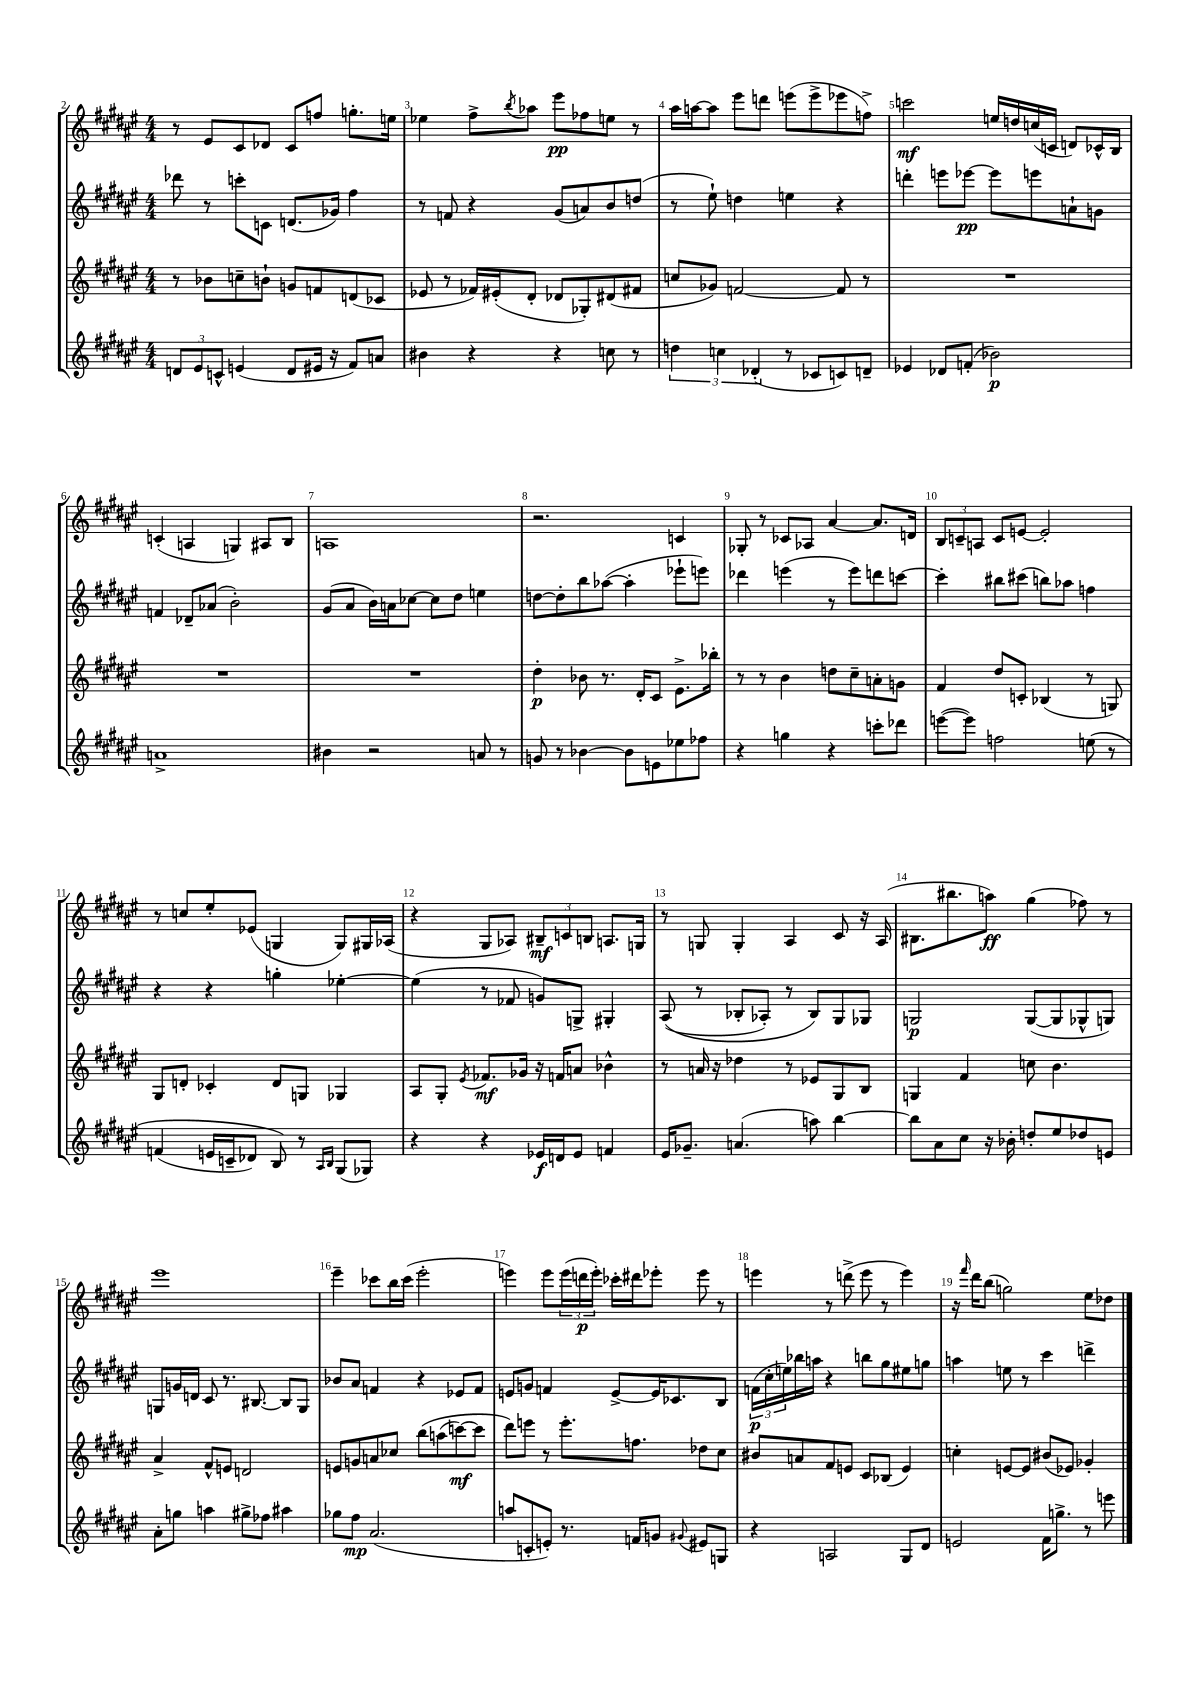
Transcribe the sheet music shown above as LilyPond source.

<<
\new StaffGroup <<
\new Staff = "s0" {
    \clef treble \key fis \major \numericTimeSignature \time 4/4
    r8 eis'8 cis'8 des'8 cis'8 f''8 g''8.-. e''16 |
    ees''4 fis''8-> \acciaccatura { b''8 } aes''8 eis'''8\pp fes''8 e''8 r8 |
    ais''16 a''16~ a''8 eis'''8 d'''8 e'''8( e'''8-> ees'''8 f''8->) |
    c'''2\mf e''16 d''16 c''16( c'16 d'8) ces'16-^ b16 |
    c'4-.( a4 g4) ais8 b8 |
    a1 |
    r2. c'4 |
    ges8-. r8 ces'8 aes8 ais'4~ ais'8. d'16 |
    \tuplet 3/2 { b8 c'8-- a8 } c'8 e'8~ e'2-. |
    r8 c''8 eis''8-. ees'8( g4 g8) gis16 aes16( |
    r4 gis8 aes8) \tuplet 3/2 { bis8--\mf c'8 b8 } a8. g16 |
    r8 g8 g4-. ais4 cis'8 r16 ais16( |
    bis8. bis''8. a''8\ff) gis''4( fes''8) r8 |
    eis'''1 |
    eis'''4-- ces'''8 b''16 ces'''16( eis'''2-. |
    e'''4) e'''8 \tuplet 3/2 { e'''16( d'''16\p e'''16-.) } ces'''16-. dis'''16 ees'''8-. ees'''8 r8 |
    e'''4 r8 d'''8->( e'''8 r8 e'''4) |
    r16 \grace { fis'''16 } dis'''16 b''8( g''2) eis''8 des''8 \bar "|." |
}
\new Staff = "s1" {
    \clef treble \key fis \major \numericTimeSignature \time 4/4
    des'''8 r8 c'''8-. c'8 d'8.( ges'16) fis''4 |
    r8 f'8 r4 gis'8( a'8) b'8 d''8( |
    r8 eis''8-!) d''4 e''4 r4 |
    d'''4-. e'''8 ees'''8~\pp ees'''8 e'''8 a'8-! g'8 |
    f'4 des'8-- aes'8( b'2-.) |
    gis'8( ais'8 b'16) a'16 ces''8~ ces''8 dis''8 e''4 |
    d''8~ d''8-. b''8 aes''8~( aes''4-. ees'''8-! e'''8) |
    des'''4 e'''4( r8 e'''8) d'''8 c'''8~ |
    c'''4-. bis''8 cis'''8( b''8) aes''8 f''4 |
    r4 r4 g''4-. ees''4~-. |
    ees''4( r8 fes'8 g'8) g8-> gis4-. |
    ais8(\( r8 bes8-. aes8-.) r8 bes8\) gis8 ges8 |
    g2\p g8~( g8 ges8-^ g8) |
    g8 g'16 d'16 cis'8 r8. bis8.~ bis8 g8 |
    bes'8 ais'8 f'4 r4 ees'8 f'8 |
    e'8 g'8 f'4 e'8~-> e'16 ces'8. b8 |
    \tuplet 3/2 { f'16\p( cis''16-. e''16) } bes''16 a''16 r4 b''8 gis''8 eis''8 g''8 |
    a''4 e''8 r8 cis'''4 d'''4-> \bar "|." |
}
\new Staff = "s2" {
    \clef treble \key fis \major \numericTimeSignature \time 4/4
    r8 bes'8 c''8-- b'8-! g'8 f'8 d'8( ces'8 |
    ees'8 r8 fes'16) eis'16-.( dis'8-. des'8 ges8-.) dis'8( fis'8 |
    c''8 ges'8) f'2~ f'8 r8 |
    R1 |
    R1 |
    R1 |
    dis''4-.\p bes'8 r8. dis'16-. cis'8 eis'8.-> bes''16-. |
    r8 r8 b'4 d''8 cis''8-- a'8-. g'8 |
    fis'4 dis''8 c'8-. bes4( r8 g8) |
    gis8 d'8-. ces'4-. d'8 g8 ges4 |
    ais8 gis8-. \acciaccatura { eis'8 } fes'8.\mf ges'16 r16 f'16 a'8 bes'4-^ |
    r8 a'16 r16 des''4 r8 ees'8 gis8 b8 |
    g4 fis'4 c''8 b'4. |
    ais'4-> fis'8-^ e'8 d'2 |
    e'8 g'8 a'8 ces''8 b''8\( a''8( c'''8~\mf) c'''8 |
    dis'''8\) e'''8 r8 e'''8.-. f''8. des''8 cis''8 |
    bis'8 a'8 fis'8 e'8 cis'8 bes8( e'4) |
    c''4-. e'8~ e'8 bis'8( ees'8) ges'4-. \bar "|." |
}
\new Staff = "s3" {
    \clef treble \key fis \major \numericTimeSignature \time 4/4
    \tuplet 3/2 { d'8 eis'8 c'8-^ } e'4( d'8 eis'16 r16 fis'8) a'8 |
    bis'4 r4 r4 c''8 r8 |
    \tuplet 3/2 { d''4 c''4 des'4-.( } r8 ces'8 c'8) d'8-- |
    ees'4 des'8 f'8-.( bes'2\p) |
    a'1-> |
    bis'4 r2 a'8 r8 |
    g'8 r8 bes'4~ bes'8 e'8 ees''8 fes''8 |
    r4 g''4 r4 c'''8-. des'''8 |
    e'''8~( e'''8) f''2 e''8\( r8 |
    f'4( e'16 c'16-- des'8) b8\) r8 \grace { ais16 b16 } gis8( ges8) |
    r4 r4 ees'16\f d'16 ees'8 f'4 |
    eis'16 ges'8.-- a'4.( a''8) b''4~ |
    b''8 ais'8 cis''8 r16 bes'16-. d''8-. eis''8 des''8 e'8 |
    ais'8-. g''8 a''4 gis''8-> fes''8 ais''4 |
    ges''8 fis''8\mp ais'2.( |
    a''8 c'8-. e'8-.) r8. f'16 g'8 \appoggiatura { gis'8 } eis'8 g8 |
    r4 a2 gis8 dis'8 |
    e'2 fis'16 g''8.-> r8 e'''8 \bar "|." |
}
>>
>>
\layout { \context { \Score currentBarNumber = #2 \override BarNumber.break-visibility = ##(#f #t #t) barNumberVisibility = #all-bar-numbers-visible } }
